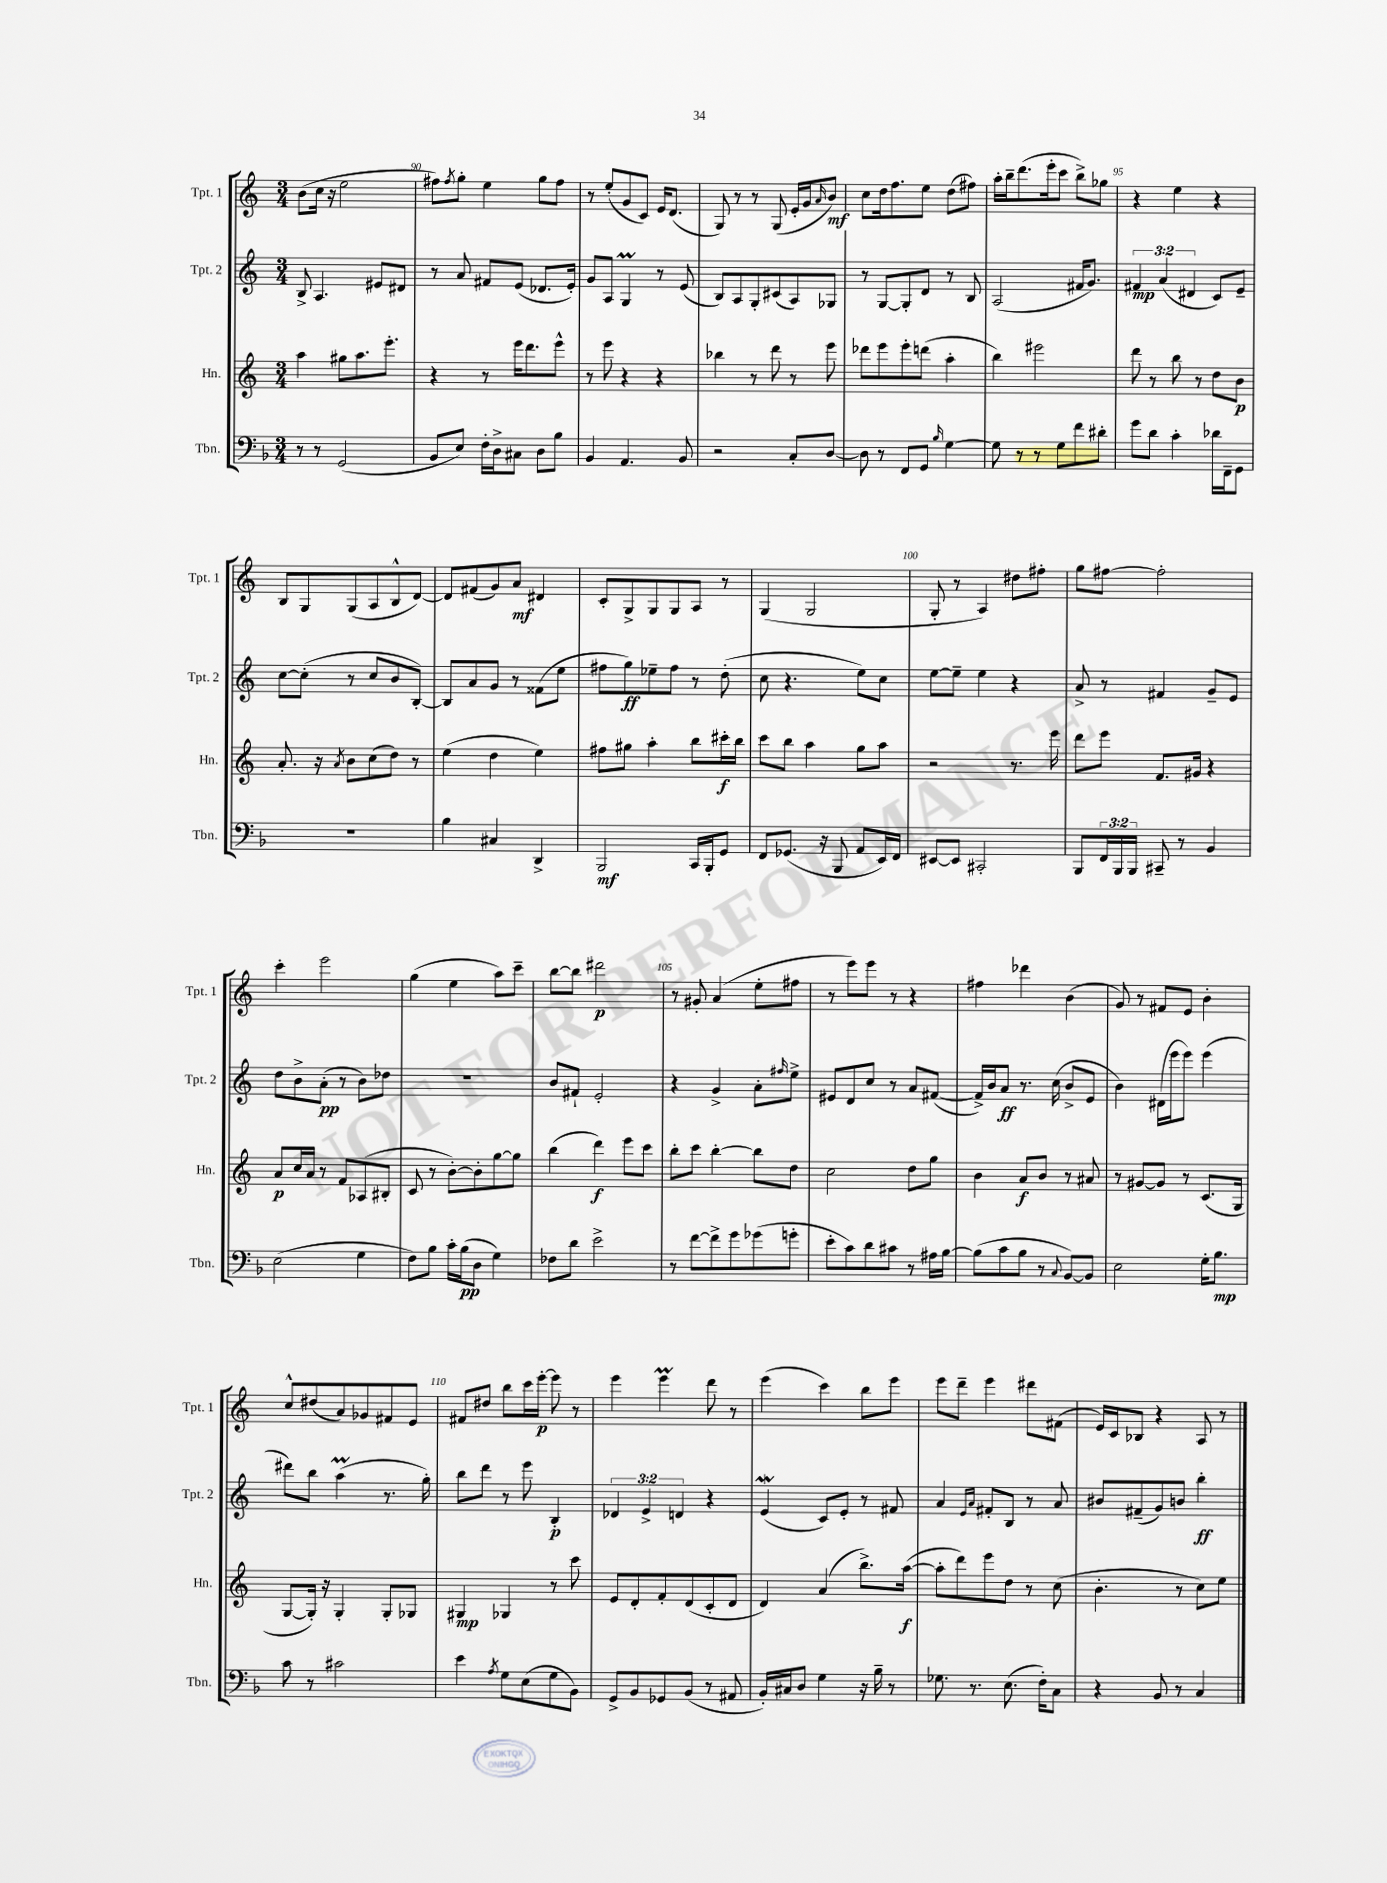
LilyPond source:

<<
\new StaffGroup <<
\new Staff = "s0" \with { instrumentName = "Tpt. 1" shortInstrumentName = "Tpt. 1" } {
    \clef treble \key c \major \numericTimeSignature \time 3/4
    b'8( c''16 r16 e''2 |
    fis''8) \acciaccatura { fis''8 } g''8-. e''4 g''8 fis''8 |
    r8 e''8-.( g'8 c'8) e'16 d'8.( |
    g8) r8 r8 g8( e'16-. g'16 \grace { a'16 } b'8\mf) |
    c''8 d''16 f''8. e''8 d''8( fis''8) |
    a''16-. b''16-- d'''8.( e'''16-. c'''8 b''8->) ges''8 |
    r4 e''4 r4 |
    b8 g8 g8( a8 b8-^ d'8~) |
    d'8 fis'8( g'8) a'8\mf dis'4 |
    c'8-. g8-> g8 g8 a8 r8 |
    g4( g2 |
    g8-. r8 a4) dis''8 fis''8-. |
    g''8 fis''8~ fis''2-. |
    c'''4-. e'''2 |
    g''4( e''4 a''8) c'''8-- |
    b''8~ b''8 dis'''2\p |
    r8 gis'8-. a'4( e''8-. fis''8 |
    r8 e'''8) e'''8 r8 r4 |
    fis''4 des'''4 b'4( |
    g'8) r8 fis'8 e'8 b'4-. |
    c''8-^ dis''8( a'8) ges'8 fis'8 e'8 |
    fis'8 dis''8 b''8 c'''16 e'''16~-.\p e'''8 r8 |
    e'''4 e'''4\prall d'''8 r8 |
    e'''4( c'''4) b''8 e'''8 |
    e'''8 d'''8-- e'''4 dis'''8 fis'8( |
    e'16) c'16 bes8 r4 a8 r8 \bar "|." |
}
\new Staff = "s1" \with { instrumentName = "Tpt. 2" shortInstrumentName = "Tpt. 2" } {
    \clef treble \key c \major \numericTimeSignature \time 3/4 \override Staff.TupletNumber.text = #tuplet-number::calc-fraction-text
    b8-> a4. eis'8 dis'8 |
    r8 a'8 fis'8 e'8( des'8. e'16-.) |
    g'8 a8 g4\prall r8 e'8( |
    b8) a8 g8-. cis'8( a8) ges8 |
    r8 g8~ g8-. d'8 r8 b8 |
    a2( fis'16 g'8.) |
    \tuplet 3/2 { fis'4\mp a'4( dis'4 } c'8) e'8-- |
    c''8~ c''8-.( r8 c''8 b'8 b8~-.) |
    b8 a'8 g'8 r8 fisis'8( e''8 |
    fis''8 g''8\ff) ees''8-- fis''8 r8 d''8-.( |
    c''8 r4. e''8) c''8 |
    e''8~ e''8-- e''4 r4 |
    a'8-> r8 fis'4 g'8-- e'8 |
    d''8 b'8-> a'8-.\pp( r8 b'8) des''8 |
    R2. |
    b'8 fis'8-! e'2-. |
    r4 g'4-> a'8-. \grace { fis''16 } e''8-> |
    eis'8 d'8 c''8 r8 a'8 fis'8~( |
    fis'16->) b'16 a'8\ff r8. c''16( b'8-> e'8 |
    b'4) dis'16( e'''16 e'''8) e'''4( |
    dis'''8) b''8 a''4\prall( r8. g''16-.) |
    b''8 d'''8 r8 e'''8 b4-.\p |
    \tuplet 3/2 { des'4 e'4-> d'4 } r4 |
    e'4\mordent( c'8) e'8-. r8 fis'8 |
    a'4 \grace { e'16 a'16 } fis'8-. b8 r8 a'8 |
    bis'8 fis'8--( g'8) b'8 b''4-.\ff \bar "|." |
}
\new Staff = "s2" \with { instrumentName = "Hn." shortInstrumentName = "Hn." } {
    \clef treble \key c \major \numericTimeSignature \time 3/4
    a''4 gis''8 a''8. e'''8.-. |
    r4 r8 e'''16 d'''8. e'''8-^ |
    r8 e'''8 r4 r4 |
    bes''4 r8 d'''8 r8 e'''8 |
    des'''8 e'''8 e'''8-. d'''8( a''4-. |
    b''4) eis'''2 |
    d'''8 r8 b''8 r8 d''8 b'8\p |
    a'8.-. r16 \acciaccatura { a'8 } b'8 c''8( d''8) r8 |
    e''4( d''4 e''4) |
    fis''8 gis''8 a''4-. b''8 cis'''16-.\f b''16 |
    c'''8 b''8 a''4 g''8 a''8 |
    r2 r8. e'''16 |
    d'''8 e'''8 f'8. gis'16 r4 |
    a'8\p c''16 a'16 r8 f'8 aes8( bis8-. |
    c'8 r8 b'8~-.) b'8-. g''8~ g''8 |
    b''4( d'''4\f) e'''8 c'''8 |
    b''8-. c'''8 b''4~-. b''8 d''8 |
    c''2 d''8 g''8 |
    b'4 a'8\f b'8 r8 ais'8 |
    r8 gis'8~ gis'8 r8 c'8.( g16 |
    g8~ g16-.) r16 g4-. g8-. ges8 |
    gis4\mp ges4 r8 c'''8 |
    e'8 d'8-. f'8-. d'8( c'8-. d'8 |
    d'4) a'4( b''8.->) a''16~\f( |
    a''8-. d'''8) e'''8 d''8 r8 c''8( |
    b'4.-. r8 c''8) e''8 \bar "|." |
}
\new Staff = "s3" \with { instrumentName = "Tbn." shortInstrumentName = "Tbn." } {
    \clef bass \key f \major \numericTimeSignature \time 3/4 \override Staff.TupletNumber.text = #tuplet-number::calc-fraction-text
    r8 r8 g,2( |
    bes,8 e8) f16-. d16-> cis8 d8 bes8 |
    bes,4 a,4. bes,8 |
    r2 c8-. d8~ |
    d8 r8 f,8 g,8 \grace { bes16 } g4~ |
    g8 r8 r8 g8 f'8 dis'8-. |
    g'8 d'8 c'4-. des'16 f,16-- g,8 |
    R2. |
    bes4 cis4 d,4-> |
    bes,,2\mf c,16 bes,,16-. g,8 |
    f,8 ges,8.( r16 bes,,8 a,8 e,16) f,16 |
    eis,8~ eis,8 cis,2-. |
    bes,,8 \tuplet 3/2 { f,16 bes,,16 bes,,16 } cis,8-- r8 bes,4 |
    e2( g4 |
    f8) bes8 c'16-. bes16\pp( d8 g4) |
    fes8 d'8 e'2-> |
    r8 f'8~ f'8-> g'8 ges'8( g'8-. |
    e'8-. c'8) d'8 cis'8 r8 ais16 bes16~ |
    bes8( c'8 bes8 r8 \appoggiatura { c8 } bes,8~) bes,8 |
    e2 g16-. bes8.\mp |
    c'8 r8 cis'2 |
    e'4 \acciaccatura { a8 } g8 e8( g8 bes,8) |
    g,8-> bes,8 ges,8 bes,8( r8 ais,8 |
    bes,16-.) cis16 d8 g4 r16 bes16-- r8 |
    ges8. r8. e8.( f16-.) c8 |
    r4 bes,8 r8 c4 \bar "|." |
}
>>
>>
\layout { \context { \Score currentBarNumber = #89 \override BarNumber.break-visibility = ##(#f #t #t) barNumberVisibility = #(every-nth-bar-number-visible 5) } }
